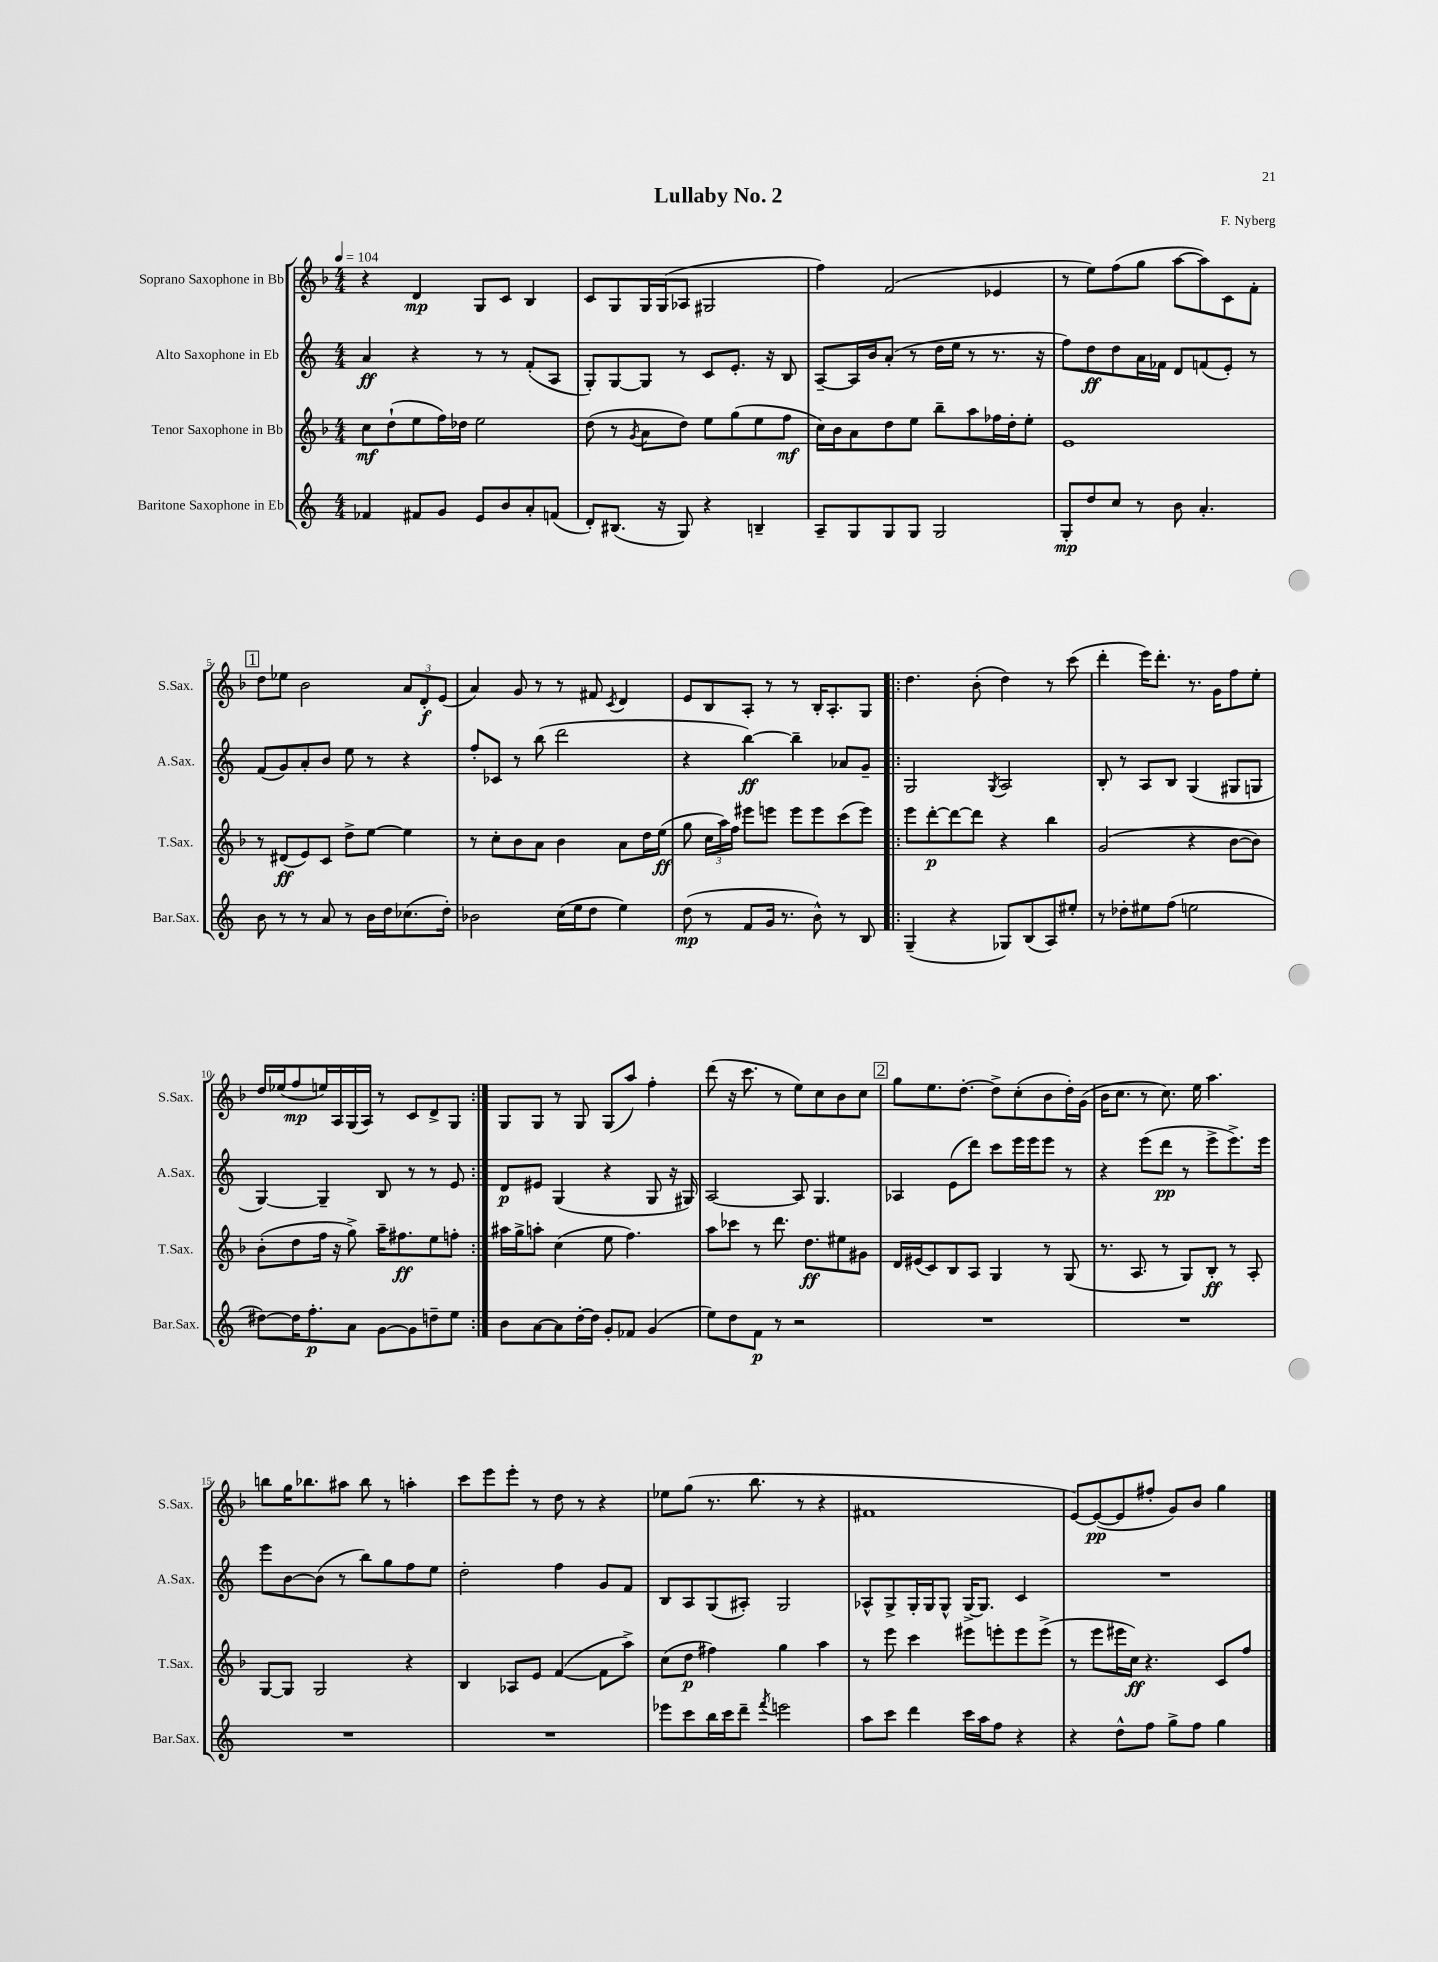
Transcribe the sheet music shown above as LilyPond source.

\header { title = "Lullaby No. 2" composer = "F. Nyberg" }
<<
\new StaffGroup <<
\new Staff = "s0" \with { instrumentName = "Soprano Saxophone in Bb" shortInstrumentName = "S.Sax." } {
    \clef treble \key f \major \numericTimeSignature \time 4/4 \tempo 4 = 104
    \autoBeamOff r4 d'4\mp g8[ c'8] bes4 |
    c'8[ g8 g16 g16( aes8] gis2 |
    f''4) f'2( ees'4 |
    r8 e''8[) f''8( g''8] a''8[~ a''8) c'8 f'8]-. |
    \mark \markup { \box "1" } d''8[ ees''8] bes'2 \tuplet 3/2 { a'8[ d'8-.\f e'8]( } |
    a'4) g'8 r8 r8 fis'8 \acciaccatura { c'8 } d'4 |
    e'8[ bes8 a8]-. r8 r8 bes16[-. a8.-. g8] |
    \repeat volta 2 { d''4. bes'8-.( d''4) r8 c'''8( |
    d'''4-. e'''16[) d'''8.]-. r8. g'16[ f''8 e''8]-. |
    d''16[ ees''16( f''8\mp e''16) a16 g16( a16]) r8 c'8[ d'8-> g8] | }
    g8[ g8] r8 g8 g8[( a''8]) f''4-. |
    d'''8( r16 c'''8. r8 e''8[) c''8 bes'8 c''8] |
    \mark \markup { \box "2" } g''8[ e''8. d''8.]~-. d''8[-> c''8-.( bes'8 d''16-.) g'16]( |
    bes'16[ c''8.] r8 c''8.) e''16 a''4. |
    b''8[ g''16 bes''8. ais''8] bes''8 r8 a''4-. |
    c'''8[ e'''8 e'''8]-. r8 d''8 r8 r4 |
    ees''8[ g''8]( r8. bes''8. r8 r4 |
    fis'1 |
    e'8[~) e'8~\pp( e'8 fis''8]-. g'8[) bes'8] g''4 \bar "|." |
}
\new Staff = "s1" \with { instrumentName = "Alto Saxophone in Eb" shortInstrumentName = "A.Sax." } {
    \clef treble \key c \major \numericTimeSignature \time 4/4
    \autoBeamOff a'4\ff r4 r8 r8 f'8[-.( a8] |
    g8[-.) g8~ g8] r8 c'8[ e'8.]-. r16 b8 |
    a8[~-- a16 b'16 a'8]-.( r8 d''16[ e''16] r8 r8. r16 |
    f''8[) d''8\ff d''8 a'16 fes'16] d'8[ f'8( e'8]-.) r8 |
    \mark \markup { \box "1" } f'8[( g'8) a'8-. b'8] e''8 r8 r4 |
    f''8[-. ces'8] r8 b''8( d'''2 |
    r4 b''4~\ff) b''4-- aes'8[ g'8]-- |
    \repeat volta 2 { g2 \acciaccatura { g8 } a2 |
    b8-. r8 a8[ b8] g4( gis8[ g8] |
    g4~) g4-- b8 r8 r8 e'8 | }
    d'8[\p eis'8] g4( r4 g8 r16 gis16) |
    a2~ a8 g4. |
    \mark \markup { \box "2" } aes4 e'8[( d'''8]) c'''8[ e'''16 e'''16 e'''8] r8 |
    r4 e'''8[( d'''8]\pp r8 e'''8[-> e'''8.->) e'''16] |
    e'''8[ b'8~ b'8]( r8 b''8[) g''8 f''8 e''8] |
    d''2-. f''4 g'8[ f'8] |
    b8[ a8 g8( ais8]-.) g2 |
    aes8[-^ g8-> g16-. g16 g8]-^ g16[~-> g8.] c'4 |
    R1 \bar "|." |
}
\new Staff = "s2" \with { instrumentName = "Tenor Saxophone in Bb" shortInstrumentName = "T.Sax." } {
    \clef treble \key f \major \numericTimeSignature \time 4/4
    \autoBeamOff c''8[\mf d''8-!( e''8 f''16) des''16] e''2 |
    d''8( r8 \acciaccatura { g'8 } a'8[ d''8]) e''8[ g''8( e''8 f''8]\mf |
    c''16[) bes'16 a'8 d''8 e''8] bes''8[-- a''8 fes''16 d''16-. e''8]-. |
    e'1 |
    \mark \markup { \box "1" } r8 dis'8[\ff( e'8) c'8] d''8[-> e''8]~ e''4 |
    r8 c''8[-. bes'8 a'8] bes'4 a'8[ d''16 e''16]\ff( |
    g''8 \tuplet 3/2 { c''16[ a''16) f''16] } eis'''8[ e'''8] e'''8[ e'''8 c'''8( e'''8]) |
    \repeat volta 2 { e'''8[ d'''8~-.\p d'''8~ d'''8] r4 bes''4 |
    g'2( r4 bes'8[~ bes'8]) |
    bes'8[-.( d''8 f''16] r16 g''8->) a''16[-- fis''8.\ff e''8 f''8]-. | }
    ais''16[ g''16-> a''8]-. c''4( e''8 f''4.) |
    a''8[ ces'''8] r8 d'''8. d''8.[\ff eis''8 gis'8] |
    \mark \markup { \box "2" } d'16[ eis'16( c'8) bes8 a8] g4 r8 g8( |
    r8. a8. r8 g8[) bes8]-.\ff r8 a8-. |
    g8[~ g8] g2 r4 |
    bes4 aes8[ e'8] f'4~( f'8[ a''8]->) |
    c''8[( d''8]\p fis''4) g''4 a''4 |
    r8 e'''8 c'''4 eis'''8[ e'''8-. e'''8 e'''8]->( |
    r8 e'''8[ eis'''16 c''16]\ff) r4. c'8[ f''8] \bar "|." |
}
\new Staff = "s3" \with { instrumentName = "Baritone Saxophone in Eb" shortInstrumentName = "Bar.Sax." } {
    \clef treble \key c \major \numericTimeSignature \time 4/4
    \autoBeamOff fes'4 fis'8[ g'8] e'8[ b'8 a'8-. f'8]( |
    d'8[-.) bis8.]( r16 g8) r4 b4-- |
    a8[-- g8 g8 g8] g2 |
    g8[-.\mp d''8 c''8] r8 b'8 a'4.-. |
    \mark \markup { \box "1" } b'8 r8 r8 a'8 r8 b'16[ d''16 ces''8.( d''16]-.) |
    bes'2 c''16[( e''16 d''8] e''4) |
    d''8\mp( r8 f'8[ g'16] r8. b'8-^) r8 b8 |
    \repeat volta 2 { g4--( r4 ges8[) b8( a8) eis''8]-. |
    r8 des''8[-. eis''8 f''8]( e''2 |
    dis''8[~) dis''16 f''8.-.\p a'8] g'8[~ g'8 d''8-- e''8] | }
    b'8[ a'8~ a'8 d''16~-. d''16] g'8[-. fes'8] g'4( |
    e''8[) d''8 f'8]\p r8 r2 |
    \mark \markup { \box "2" } R1 |
    R1 |
    R1 |
    R1 |
    ees'''8[ c'''8 b''16 c'''16 d'''8]-- \acciaccatura { f'''8 } e'''2 |
    a''8[ c'''8] d'''4 c'''16[ a''16 f''8] r4 |
    r4 d''8[-^ f''8] g''8[-> f''8] g''4 \bar "|." |
}
>>
>>
